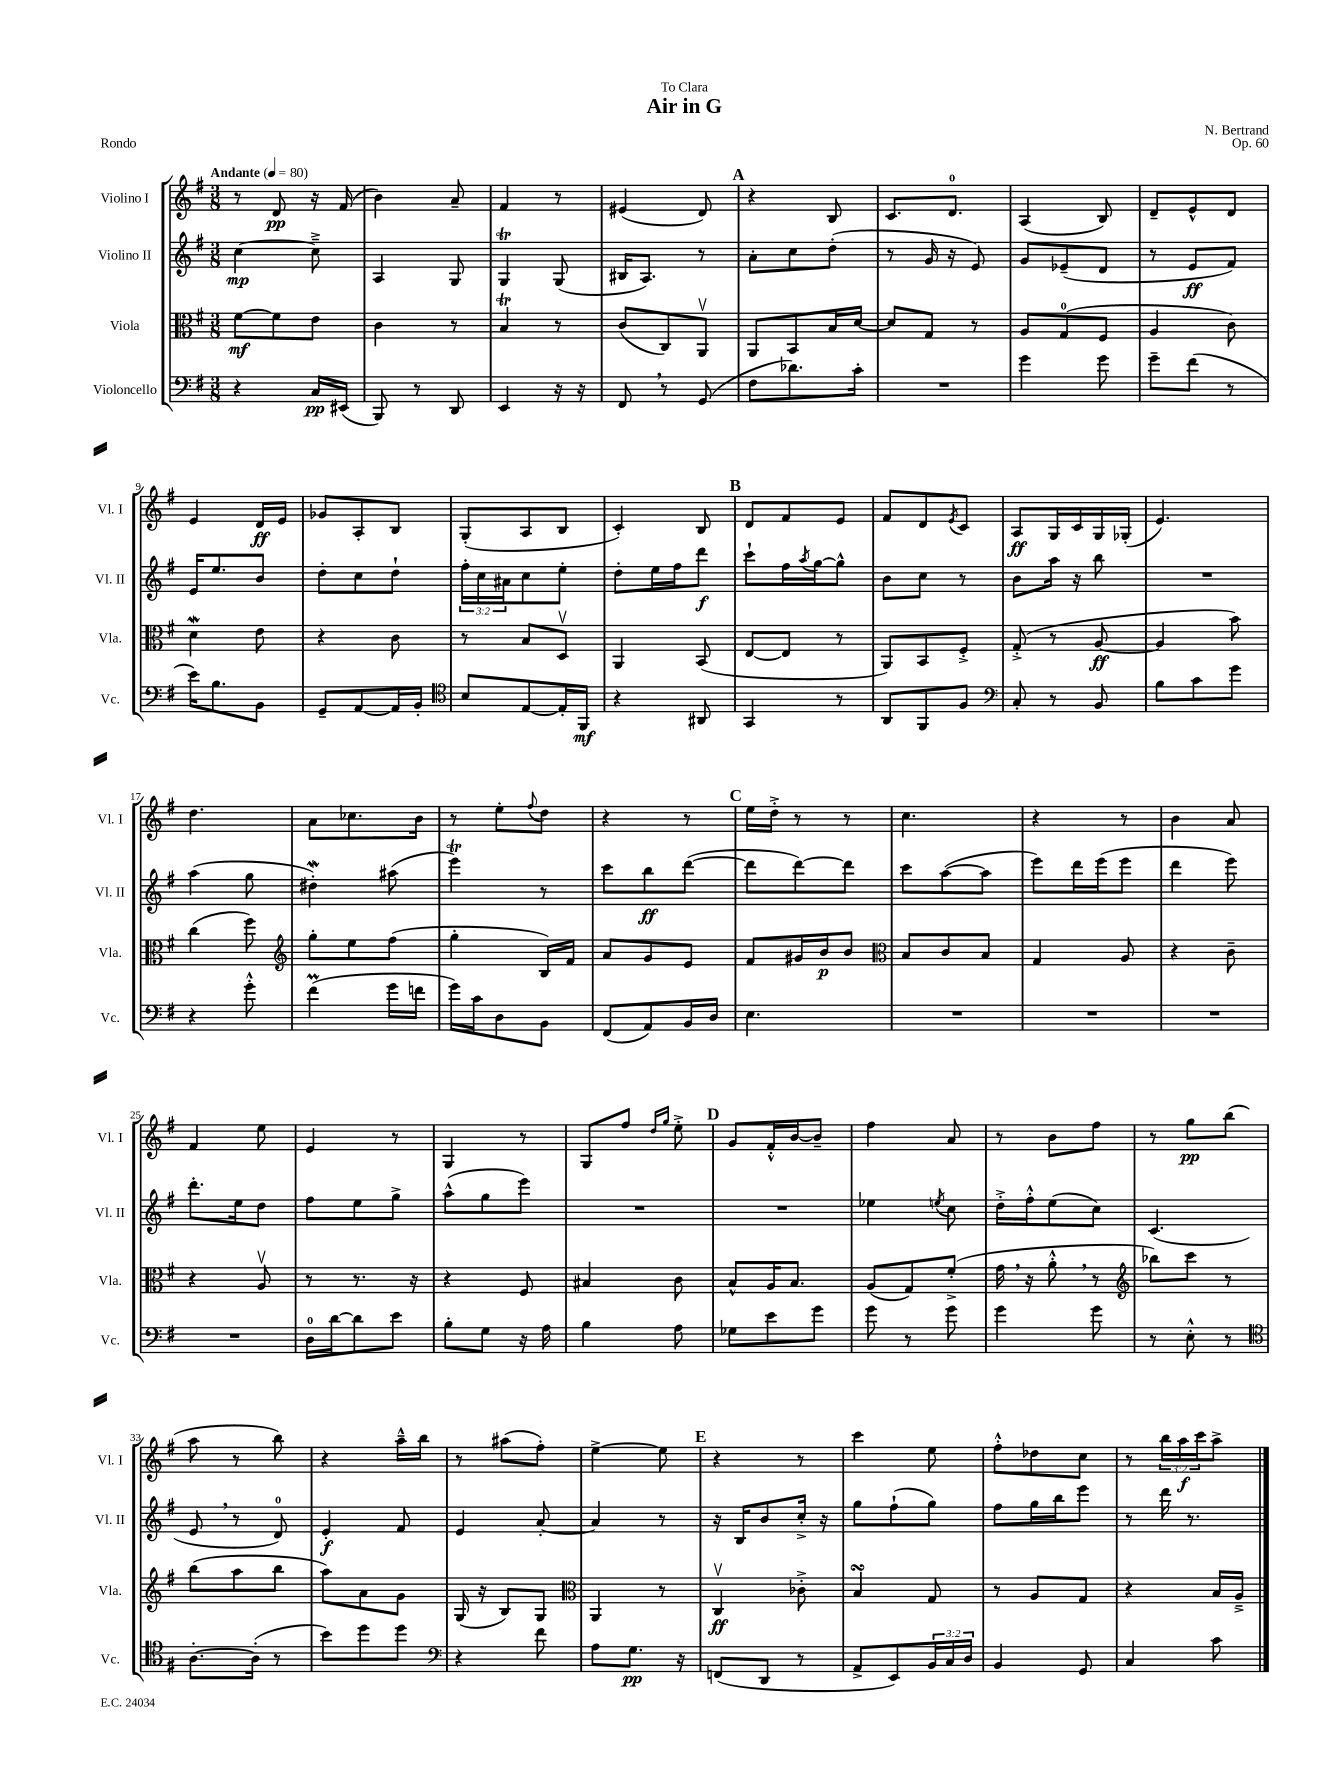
\header { title = "Air in G" composer = "N. Bertrand" dedication = "To Clara" opus = "Op. 60" piece = "Rondo" }
<<
\new StaffGroup <<
\new Staff = "s0" \with { instrumentName = "Violino I" shortInstrumentName = "Vl. I" } {
    \clef treble \key g \major \numericTimeSignature \time 3/8 \override Staff.TupletNumber.text = #tuplet-number::calc-fraction-text \tempo "Andante" 4 = 80
    r8 d'8\pp r16 fis'16( |
    b'4) a'8-- |
    fis'4 r8 |
    eis'4( d'8) |
    \mark \markup { \bold "A" } r4 b8 |
    c'8. d'8.-0 |
    a4( b8) |
    d'8-- e'8-^ d'8 |
    e'4 d'16\ff e'16 |
    ges'8 a8-. b8 |
    g8-.( a8 b8 |
    c'4-.) b8 |
    \mark \markup { \bold "B" } d'8 fis'8 e'8 |
    fis'8 d'8 \acciaccatura { e'8 } c'8 |
    a8\ff g16 c'16 g16 ges16-.( |
    e'4.) |
    d''4. |
    a'8 ces''8. b'16 |
    r8 e''8-. \appoggiatura { fis''8 } d''8 |
    r4 r8 |
    \mark \markup { \bold "C" } e''16 d''16-.-> r8 r8 |
    c''4. |
    r4 r8 |
    b'4 a'8 |
    fis'4 e''8 |
    e'4 r8 |
    g4 r8 |
    g8 fis''8 \grace { d''16 g''16 } e''8-.-> |
    \mark \markup { \bold "D" } g'8 fis'16-.-^ b'16~ b'8-- |
    fis''4 a'8 |
    r8 b'8 fis''8 |
    r8 g''8\pp b''8( |
    a''8 r8 b''8) |
    r4 a''16---^ b''16 |
    r8 ais''8( fis''8-.) |
    e''4~-> e''8 |
    \mark \markup { \bold "E" } r4 r8 |
    c'''4 e''8 |
    fis''8-.-^ des''8 c''8 |
    r8 \tuplet 3/2 { b''16 a''16\f c'''16 } a''8-> \bar "|." |
}
\new Staff = "s1" \with { instrumentName = "Violino II" shortInstrumentName = "Vl. II" } {
    \clef treble \key g \major \numericTimeSignature \time 3/8 \override Staff.TupletNumber.text = #tuplet-number::calc-fraction-text
    c''4~\mp c''8---> |
    a4 g8 |
    g4\trill g8( |
    bis16 a8.) r8 |
    \mark \markup { \bold "A" } a'8-. c''8 d''8-.( |
    r8 g'16 r16 e'8) |
    g'8 ees'8--( d'8 |
    r8 e'8\ff fis'8) |
    e'16 e''8. b'8 |
    d''8-. c''8 d''8-! |
    \tuplet 3/2 { fis''16-. c''16 ais'16 } c''8 e''8-. |
    d''8-. e''16 fis''16 d'''8\f |
    \mark \markup { \bold "B" } c'''8-! fis''16 \acciaccatura { a''8 } g''16~ g''8-^ |
    b'8 c''8 r8 |
    b'8 a''16 r16 b''8 |
    R4. |
    a''4( g''8 |
    dis''4-.\mordent) ais''8( |
    e'''4\trill) r8 |
    c'''8 b''8\ff d'''8~( |
    \mark \markup { \bold "C" } d'''8 d'''8~) d'''8 |
    c'''8 a''8~( a''8 |
    e'''8) d'''16 e'''16( e'''8 |
    d'''4 e'''8) |
    d'''8.-. e''16 d''8 |
    fis''8 e''8 g''8-> |
    a''8-^( g''8 e'''8) |
    R4. |
    \mark \markup { \bold "D" } R4. |
    ees''4 \acciaccatura { e''8 } c''8 |
    d''16-.-> fis''16-.-^ e''8( c''8) |
    c'4.( |
    e'8 \breathe r8 d'8-0) |
    e'4-.\f fis'8 |
    e'4 a'8~-. |
    a'4 r8 |
    \mark \markup { \bold "E" } r16 b16 b'8 c''16-.-> r16 |
    g''8 fis''8-!( g''8) |
    fis''8 g''16 b''16 e'''8 |
    r8 d'''16 r8. \bar "|." |
}
\new Staff = "s2" \with { instrumentName = "Viola" shortInstrumentName = "Vla." } {
    \clef alto \key g \major \numericTimeSignature \time 3/8
    fis'8~\mf fis'8 e'8 |
    c'4 r8 |
    b4\trill r8 |
    c'8( c8) a,8\upbow |
    \mark \markup { \bold "A" } a,8 b,8 b16 d'16~ |
    d'8 g8 r8 |
    a8 g8-0( fis8 |
    a4 c'8) |
    d'4\mordent e'8 |
    r4 c'8 |
    r8 b8 d8\upbow |
    a,4 b,8( |
    \mark \markup { \bold "B" } e8~ e8 r8 |
    a,8) b,8 fis8-.-> |
    g8-.->( r8 a8~\ff |
    a4 b'8) |
    c''4( fis''8) |
    \clef treble g''8-. e''8 fis''8( |
    g''4-. b16) fis'16 |
    a'8 g'8 e'8 |
    \mark \markup { \bold "C" } fis'8 gis'16 b'16\p b'8 |
    \clef alto b8 c'8 b8 |
    g4 a8 |
    r4 c'8-- |
    r4 a8\upbow |
    r8 r8. r16 |
    r4 fis8 |
    bis4 c'8 |
    \mark \markup { \bold "D" } b8-^ a16 b8. |
    a8( g8) fis'8-.->( |
    g'16 \breathe r16 a'8-.-^ \breathe r8 |
    \clef treble bes''8) c'''8 r8 |
    b''8( a''8 b''8 |
    a''8) a'8 g'8 |
    g16( r16 b8) g8 |
    \clef alto a,4 r8 |
    \mark \markup { \bold "E" } c4\upbow\ff ces'8-.-> |
    b4\turn g8 |
    r8 a8 g8 |
    r4 b16 a16---> \bar "|." |
}
\new Staff = "s3" \with { instrumentName = "Violoncello" shortInstrumentName = "Vc." } {
    \clef bass \key g \major \numericTimeSignature \time 3/8 \override Staff.TupletNumber.text = #tuplet-number::calc-fraction-text
    r4 c16\pp eis,16( |
    b,,8) r8 d,8 |
    e,4 r16 r16 |
    fis,8 \breathe r8 g,8( |
    \mark \markup { \bold "A" } fis8 des'8.) c'16-. |
    R4. |
    g'4 g'8 |
    g'8-- fis'8( r8 |
    e'16) b8. b,8 |
    g,8-- a,8~ a,16 b,16-. |
    \clef tenor b8 e8~ e16-. fis,16\mf |
    r4 ais,8 |
    \mark \markup { \bold "B" } g,4 r8 |
    a,8 fis,8 fis8 |
    \clef bass c8-. r8 b,8 |
    b8 c'8 g'8 |
    r4 g'8-.-^ |
    fis'4\prall( g'16 f'16 |
    g'16) c'16 d8 b,8 |
    fis,8( a,8) b,16 d16 |
    \mark \markup { \bold "C" } e4. |
    R4. |
    R4. |
    R4. |
    R4. |
    d16-0 d'16~ d'8 e'8 |
    b8-. g8 r16 a16 |
    b4 a8 |
    \mark \markup { \bold "D" } ges8 e'8 g'8 |
    g'8 r8 g'8 |
    g'4 g'8 |
    r8 e8-.-^ r8 |
    \clef tenor a8.~-. a16-.( r8 |
    b'8) d''8 d''8 |
    \clef bass r4 fis'8 |
    a8 g8.\pp r16 |
    \mark \markup { \bold "E" } f,8( d,8 r8 |
    a,8-> e,8) \tuplet 3/2 { b,16 c16 d16 } |
    b,4 g,8 |
    c4 c'8 \bar "|." |
}
>>
>>
